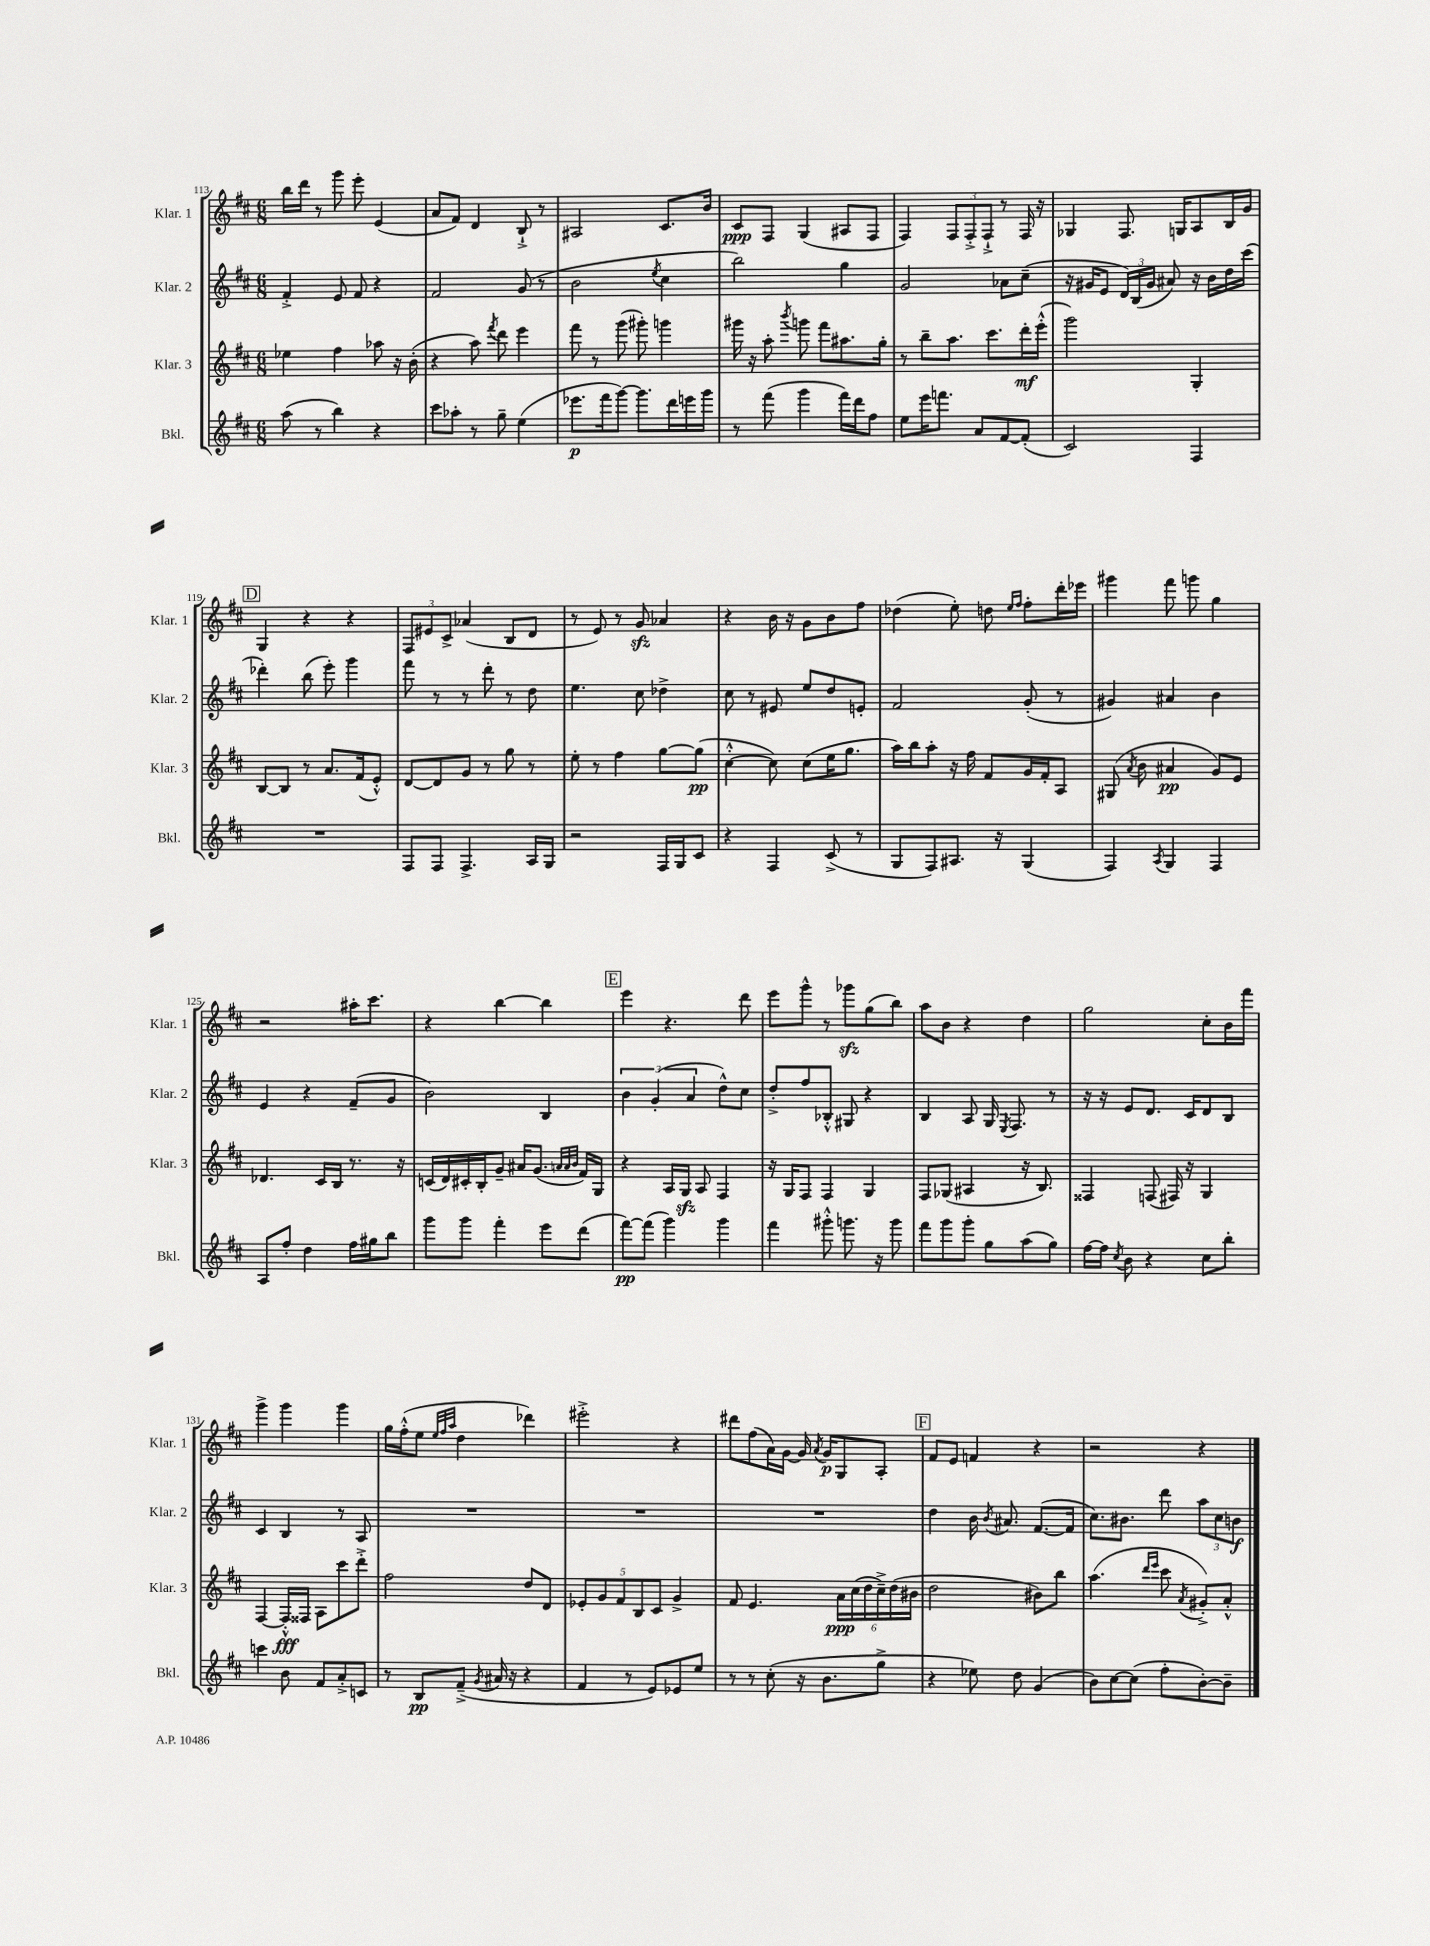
<<
\new StaffGroup <<
\new Staff = "s0" \with { instrumentName = "Klar. 1" shortInstrumentName = "Klar. 1" } {
    \clef treble \key d \major \numericTimeSignature \time 6/8
    \autoBeamOff b''16[ d'''16] r8 g'''8 e'''8-. e'4( |
    a'8[ fis'8]) d'4 b8-!-> r8 |
    ais2 cis'8.[ b'16] |
    cis'8[\ppp fis8] g4( ais8[ fis8] |
    fis4) \tuplet 3/2 { fis8[ fis8-.-> fis8]-!-> } r8 fis16 r16 |
    ges4 fis8. g16[ a8 b16 g'16] |
    \mark \markup { \box "D" } g4 r4 r4 |
    \tuplet 3/2 { fis8[ eis'8 cis'8]-> } aes'4( b8[ d'8] |
    r8 e'8) r8 g'8\sfz aes'4 |
    r4 b'16 r16 g'8[ b'8 fis''8] |
    des''4( e''8-.) d''8 \grace { e''16[ fis''16] } fis''8[-. d'''16-. ees'''16] |
    gis'''4 fis'''8 g'''8 g''4 |
    r2 ais''16[-. cis'''8.] |
    r4 b''4~ b''4 |
    \mark \markup { \box "E" } e'''4 r4. d'''8 |
    e'''8[ g'''8]-^ r8 ges'''8[\sfz g''8( b''8]) |
    a''8[ b'8] r4 d''4 |
    g''2 cis''8[-. b'16 fis'''16] |
    g'''4-> g'''4 g'''4 |
    g''16[ fis''16-.-^( e''8] \grace { e''32[ fis''32 a''32] } d''4 des'''4) |
    eis'''2-.-> r4 |
    dis'''8[ fis''8( a'16) g'16]~ g'16 \acciaccatura { a'8 } g'16[\p g8 a8]-. |
    \mark \markup { \box "F" } fis'8[ e'8] f'4 r4 |
    r2 r4 \bar "|." |
}
\new Staff = "s1" \with { instrumentName = "Klar. 2" shortInstrumentName = "Klar. 2" } {
    \clef treble \key d \major \numericTimeSignature \time 6/8
    \autoBeamOff fis'4-.-> e'8 fis'8 r4 |
    fis'2 g'8( r8 |
    b'2 \acciaccatura { e''8 } cis''4 |
    b''2) g''4 |
    g'2 aes'8[ cis''8]--( |
    r16 gis'16[ e'8] \tuplet 3/2 { d'16[) b16( gis'16] } ais'8) r16 b'16[ d''16 cis'''16]( |
    \mark \markup { \box "D" } des'''4-.) b''8( e'''8-.) g'''4 |
    fis'''8 r8 r8 d'''8-. r8 d''8 |
    e''4. cis''8 des''4-> |
    cis''8 r8 eis'8 e''8[ d''8 e'8]-. |
    fis'2 g'8-.( r8 |
    gis'4) ais'4 b'4 |
    e'4 r4 fis'8[--( g'8] |
    b'2) b4 |
    \mark \markup { \box "E" } \tuplet 3/2 { b'4 g'4-.( a'4 } d''8[-^) cis''8] |
    d''8[-.-> fis''8 bes8]-.-^ gis8 r4 |
    b4 a8 g16 \acciaccatura { e8 } fis8. r8 |
    r16 r16 e'8[ d'8.] cis'16[ d'8 b8] |
    cis'4 b4 r8 a8 |
    R2. |
    R2. |
    R2. |
    \mark \markup { \box "F" } d''4 b'16 \acciaccatura { b'8 } ais'8. fis'8.[~( fis'16] |
    cis''8.[) bis'8.] d'''8 \tuplet 3/2 { a''8[ cis''8 b'8]\f } \bar "|." |
}
\new Staff = "s2" \with { instrumentName = "Klar. 3" shortInstrumentName = "Klar. 3" } {
    \clef treble \key d \major \numericTimeSignature \time 6/8
    \autoBeamOff ees''4 fis''4 aes''8 r16 b'16-.( |
    r4 a''8) \acciaccatura { fis'''8 } d'''8 e'''4 |
    fis'''8 r8 g'''8( gis'''8-.) g'''4 |
    gis'''16 r16 a''8-. \acciaccatura { b'''8 } g'''8 fis'''8[ ais''8. g''16]-. |
    r8 b''8[-- a''8.] cis'''8.[ d'''16-.\mf e'''16]-.-^( |
    g'''2) g4-. |
    \mark \markup { \box "D" } b8[~ b8] r8 a'8.[ fis'16( e'8]-.-^) |
    d'8[~ d'8 g'8] r8 g''8 r8 |
    e''8-. r8 fis''4 g''8[~ g''8]\pp( |
    cis''4~-.-^ cis''8) cis''8[( e''16 g''8.] |
    a''16[) b''16 a''8]-. r16 fis''16 fis'8[ g'16 fis'16-. a8] |
    gis8( \acciaccatura { a'8 } b'8 ais'4\pp g'8[) e'8] |
    des'4. cis'16[ b16] r8. r16 |
    c'16[( d'16) cis'16-. b16-. g'8]-- ais'16[ g'8.]( \grace { a'32[ a'32 b'32] } fis'16[) g16] |
    \mark \markup { \box "E" } r4 a16[ g16]\sfz a8 fis4 |
    r16 g16[ fis8] fis4 g4 |
    fis8[ ges8]( ais4 r16 b8.) |
    fisis4 f8( fis16) r16 g4 |
    fis4~ fis16[-.-^\fff fisis16] a8[ cis'''8 d'''8]-.-> |
    fis''2 d''8[ d'8] |
    \tuplet 5/4 { ees'8[-. g'8 fis'8 b8 cis'8] } g'4-> |
    fis'8 e'4. \tuplet 6/4 { a'16[\ppp cis''16( d''16 cis''16--->) d''16( bis'16] } |
    \mark \markup { \box "F" } d''2 bis'8[) b''8] |
    a''4.( \grace { d'''16[ e'''16] } cis'''8 \acciaccatura { a'8 } gis'8[-.->) a'8]-.-^ \bar "|." |
}
\new Staff = "s3" \with { instrumentName = "Bkl." shortInstrumentName = "Bkl." } {
    \clef treble \key d \major \numericTimeSignature \time 6/8
    \autoBeamOff a''8( r8 b''4) r4 |
    cis'''8[ aes''8]-. r8 g''8-- e''4( |
    ees'''8.[\p fis'''16 g'''8]~) g'''8.[ d'''16 e'''16 g'''16] |
    r8 fis'''8( g'''4 fis'''16[) d'''16 fis''8] |
    e''8[ e'''16 f'''8.] a'8[ fis'8~ fis'8]-.( |
    cis'2) fis4 |
    \mark \markup { \box "D" } R2. |
    fis8[ fis8] fis4.-> a16[ g16] |
    r2 fis16[ g16 cis'8] |
    r4 fis4 cis'8->( r8 |
    g8[ fis8) ais8.] r16 g4( |
    fis4) \acciaccatura { a8 } g4 fis4 |
    a8[ fis''8]-. d''4 fis''16[ gis''16 b''8] |
    g'''8[ g'''8] fis'''4-. e'''8[ d'''8]( |
    \mark \markup { \box "E" } fis'''8[~\pp) fis'''8]( g'''4) g'''4 |
    fis'''4 gis'''8-.-^ g'''8. r16 g'''8 |
    fis'''8[ g'''8 g'''8]-. g''8[ a''8( g''8]) |
    fis''16[~ fis''16] \acciaccatura { cis''8 } b'8 r4 cis''8[ b''8]-. |
    c'''4 b'8 fis'8[ a'8-.-> c'8] |
    r8 b8[\pp fis'8]--->( \acciaccatura { g'8 } ais'16 r16 r4 |
    fis'4 r8 e'8[) ees'8 e''8] |
    r8 r8 cis''8-.( r16 b'8.[ g''8]-> |
    \mark \markup { \box "F" } r4 ees''8) d''8 g'4( |
    b'8[) cis''8~ cis''8]( fis''8[-. b'8~-.) b'8]-- \bar "|." |
}
>>
>>
\layout { \context { \Score currentBarNumber = #113 } }
